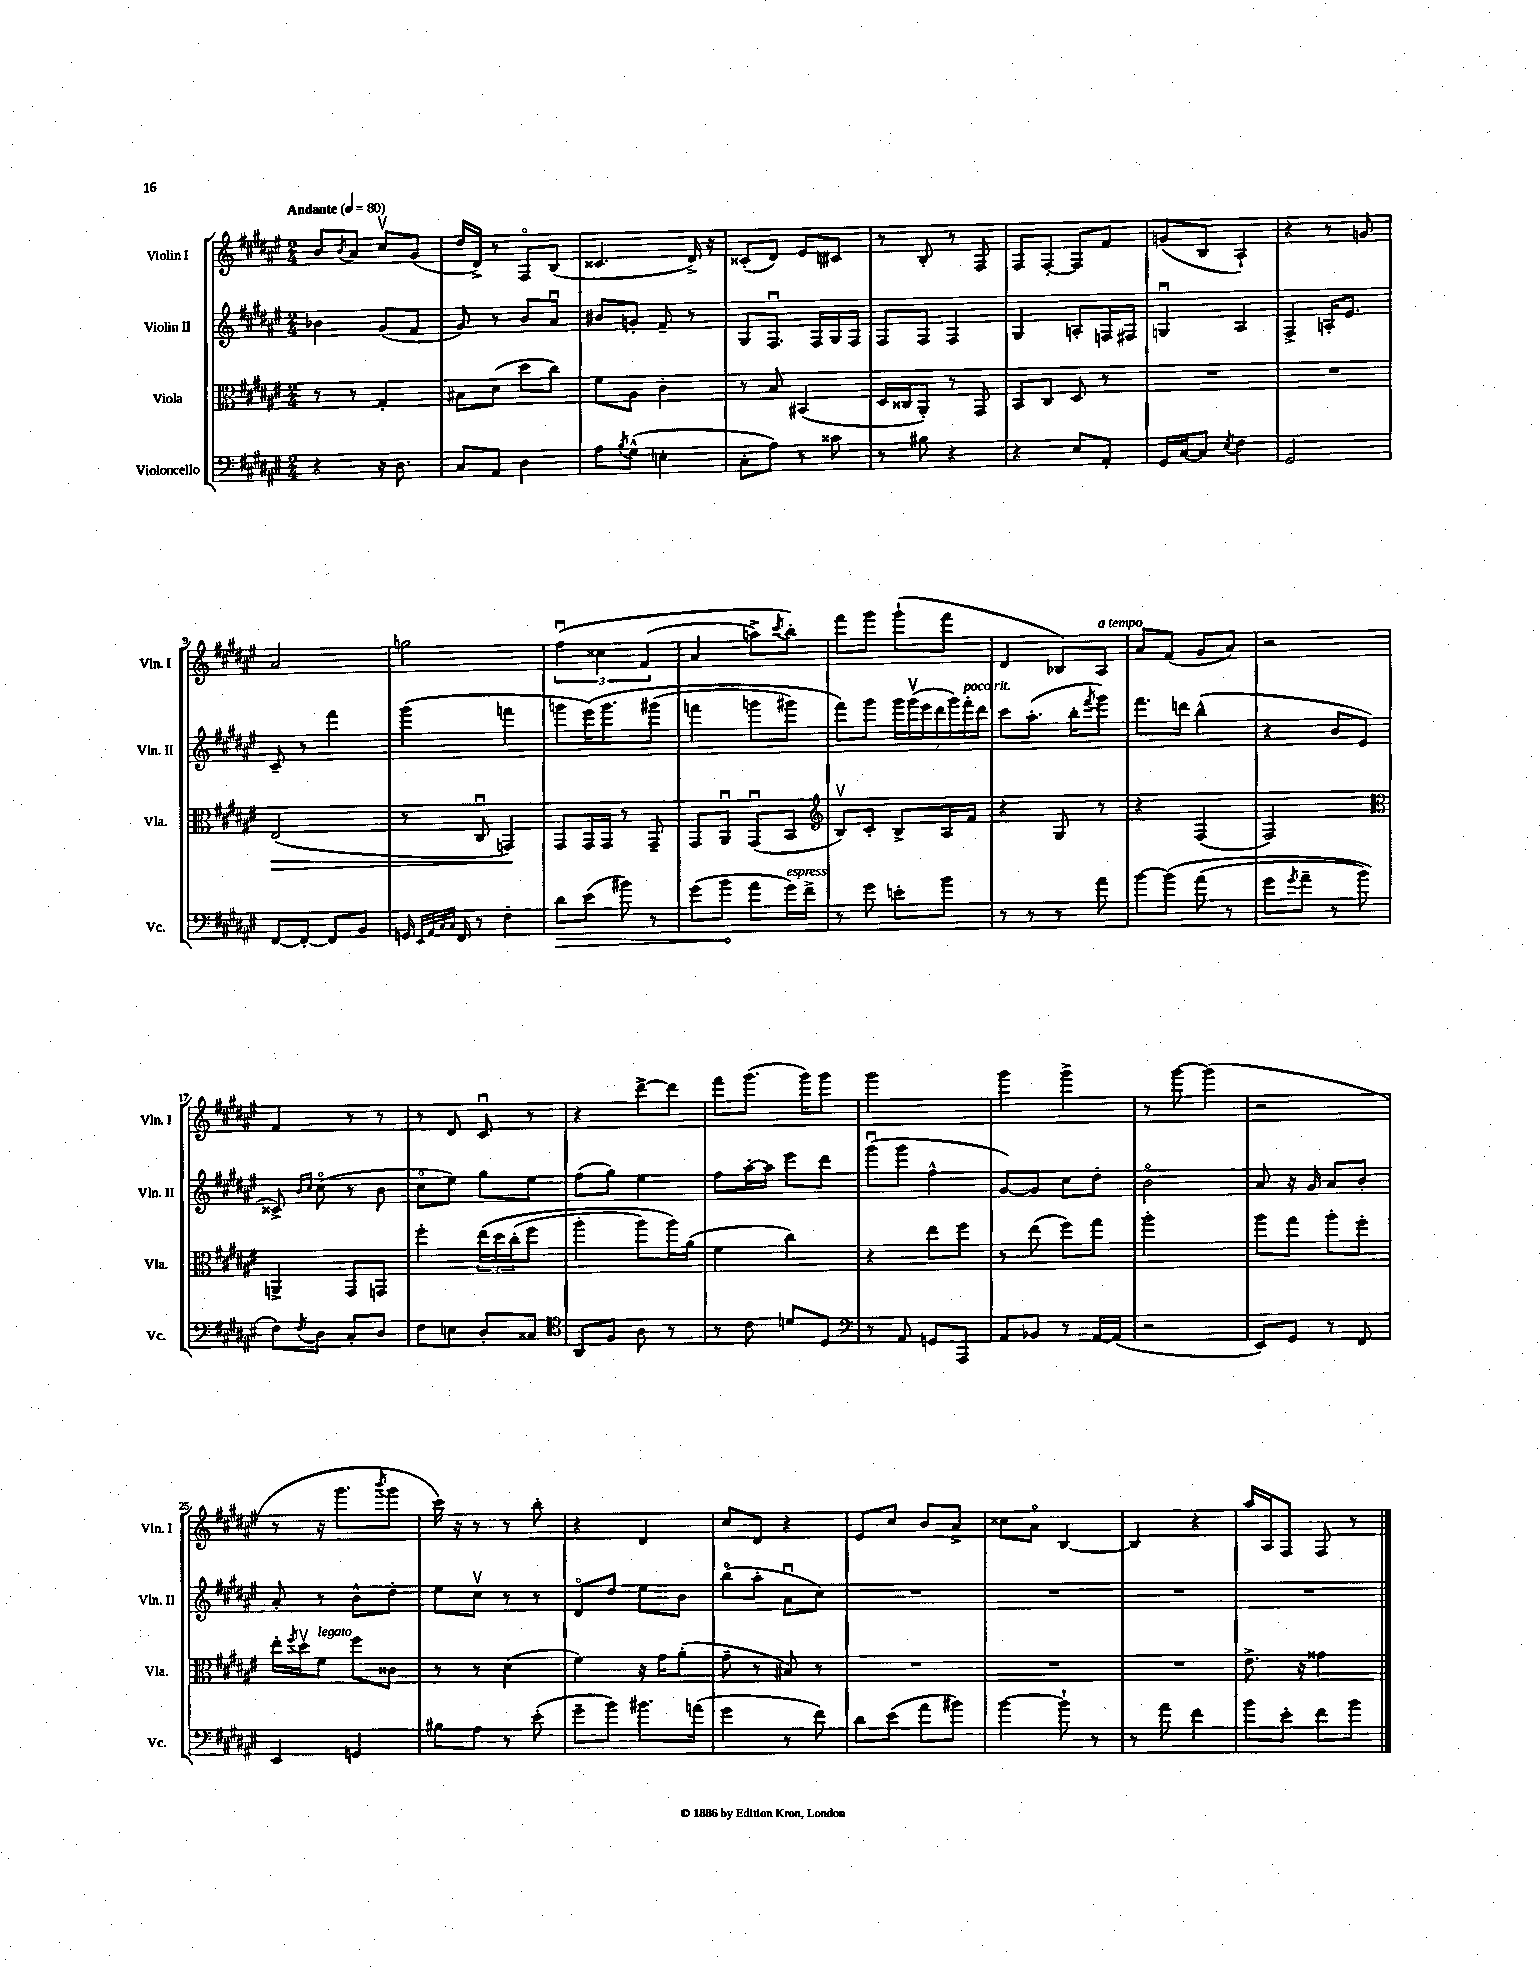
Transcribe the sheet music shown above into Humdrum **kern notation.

**kern	**dynam	**kern	**dynam	**kern	**kern
*part4	*part4	*part3	*part3	*part2	*part1
*staff4	*staff4	*staff3	*staff3	*staff2	*staff1
*I"Violoncello	*	*I"Viola	*	*I"Violin II	*I"Violin I
*I'Vc.	*	*I'Vla.	*	*I'Vln. II	*I'Vln. I
*clefF4	*	*clefC3	*	*clefG2	*clefG2
*k[f#c#g#d#a#e#]	*	*k[f#c#g#d#a#e#]	*	*k[f#c#g#d#a#e#]	*k[f#c#g#d#a#e#]
*M2/4	*	*M2/4	*	*M2/4	*M2/4
*MM80	*	*MM80	*	*MM80	*MM80
=1	=1	=1	=1	=1	=1
!	!	!	!	!	!LO:TX:a:B:t=Andante
4r	.	8r	.	4b-X\	8b/L
.	.	.	.	.	8qb/
.	.	8r	.	.	8a#/J
16r	.	4G#'/	.	(8g#/L	8cc#v/L
8.D#\	.	.	.	.	.
.	.	.	.	8f#/J	(8g#/J
=2	=2	=2	=2	=2	=2
8C#/L	.	8B#X\L	.	8g#/)	16dd#/LL
.	.	.	.	.	16d#^/JJ)
8AA#/J	.	(8d#\J	.	8r	8r
4D#\	.	8dd#\L	.	8b/L	8F#/L
.	.	8cc#\J)	.	8a#u/J	(8B/J
=3	=3	=3	=3	=3	=3
8A#\L	.	8f#\L	.	8b#X/L	4.c##X/
8qB/	.	.	.	.	.
(8G#^^\J	.	8A#\J	.	8gn'/J	.
4En'\	.	4c#'\	.	8f#~/	.
.	.	.	.	8r	16d#^/)
.	.	.	.	.	16r
=4	=4	=4	=4	=4	=4
8C#'\L	.	8r	.	8G#/L	(8c##X'/L
8A#\J)	.	8B/	.	8.F#u/J	8d#/J)
8r	.	(4BB#X/	.	.	8e#/L
.	.	.	.	16F#/LL	.
8c##X\	.	.	.	16G#/	8c#X/J
.	.	.	.	16F#/JJ	.
=5	=5	=5	=5	=5	=5
8r	.	16D#/LL	.	8F#/L	8r
.	.	16C##X/J	.	.	.
8B#X\	.	8AA#'/J)	.	8F#/J	8B'/
4r	.	8r	.	4F#/	8r
.	.	8GG#/	.	.	8F#/
=6	=6	=6	=6	=6	=6
4r	.	8BB/L	.	4G#/	8F#/L
.	.	8C#/J	.	.	[8F#'/J
8E#/L	.	8D#/	.	8An'/L	8F#/L]
8AA#'/J	.	8r	.	16Fn/L	8f#/J
.	.	.	.	16F#X/JJ	.
=7	=7	=7	=7	=7	=7
16GG#/LL	.	2r	.	4Gnu/	(8gn/L
[16C#/J	.	.	.	.	.
8C#/J]	.	.	.	.	8B/J
8qE#/	.	.	.	.	.
4F#\	.	.	.	4A#/	4A#`/)
=8	=8	=8	=8	=8	=8
2GG#/	.	2r	.	4F#^/	4r
.	.	.	.	16An'/KL	8r
.	.	.	.	8.e#/J	.
.	.	.	.	.	8gn/
!!LO:LB:g=z
=9	=9	=9	=9	=9	=9
!	!	!	!LO:HP:b	!	!
[8FF#/L	.	(2E#/	>	8c#~/	2a#/
8FF#'/J_	.	.	.	8r	.
8FF#/L]	.	.	.	4fff#\	.
8BB/J	.	.	.	.	.
=10	=10	=10	=10	=10	=10
16GGn/	.	8r	.	(4ggg#\	2ggn\
32qqEE#/LLL	.	.	.	.	.
32qqAA#/	.	.	.	.	.
32qqC#/	.	.	.	.	.
32qqC#/JJJ	.	.	.	.	.
16FF#/	.	.	.	.	.
8r	.	8C#u/	.	.	.
4F#'\	.	4GGn/)	.	4fffn\	.
.	.	.	]	.	.
=11	=11	=11	=11	=11	=11
!	!LO:HP:b	!	!	!	!
8d#\L	>	8GG#/L	.	8gggn\L	(6ff#u\
(8e#\J	.	16GG#/L	.	(16eee#\K)	.
.	.	.	.	.	6cc##X\
.	.	16GG#/JJ	.	8.ggg\	.
8b#X\)	.	8r	.	.	.
.	.	.	.	.	(6f#/
8r	.	8GG#~/	.	(8ggg#X\J	.
=12	=12	=12	=12	=12	=12
(8g#\L	.	8GG#/L	.	4fffn\	4a#/
8b\J	.	8AA#u/J	.	.	.
8a#\L	]	(8GG#u/L	.	8gggn\L	8aan^\L)
.	.	.	.	.	8qccc#/
!LO:TX:a:i:t=espress.	!	!	!	!	!
16g#\L)	.	8BB/J	.	8ggg#X\J)	8bb'\J)
16f#^\JJ	.	.	.	.	.
=13	=13	=13	=13	=13	=13
*	*	*clefG2	*	*	*
8r	.	8Bv/L)	.	8fff#\L)	8fff#\L
8g#\	.	8c#'/J	.	8ggg#\J	8ggg#\J
8en'\L	.	8B^/L	.	28ggg#\LL	(8ggg#`\L
.	.	.	.	(28ggg#v\	.
.	.	.	.	28eee#\	.
.	.	.	.	28ddd#\	.
8b\J	.	16A#/L	.	.	8fff#\J
.	.	.	.	28ggg#\)	.
!	!	!	!	!LO:TX:a:i:t=poco rit.	!
.	.	.	.	28fff#'\	.
.	.	16f#/JJ	.	.	.
.	.	.	.	28ddd#\JJ	.
=14	=14	=14	=14	=14	=14
8r	.	4r	.	8ccc#\L	4d#/
8r	.	.	.	(8.aa#'\J	.
8r	.	8G#/	.	.	8B-X/L)
.	.	.	.	16bb'\KL	.
.	.	.	.	8qfff#/	.
!	!	!	!	!	!LO:TX:a:i:t=a tempo
8a#\	.	8r	.	8ggg#\J)	8A#/J
=15	=15	=15	=15	=15	=15
[8b\L	.	4r	.	8.fff#\L	8a#/L
(8b\J]	.	.	.	.	(8f#/J
.	.	.	.	16dddn\Jk	.
(8a#\	.	(4F#/	.	(4bb^^\	8g#/L
8r	.	.	.	.	8a#/J)
=16	=16	=16	=16	=16	=16
8g#\L	.	2F#/)	.	4r	2r
8qg#/	.	.	.	.	.
8a#~\J	.	.	.	.	.
8r	.	.	.	8b/L	.
8b\)	.	.	.	8e#/J	.
!!LO:LB:g=z
=17	=17	=17	=17	=17	=17
*	*	*clefC3	*	*	*
8F#\L)	.	4AAn^/	.	8c##X^/)	4f#/
.	.	.	.	16qqb/LL	.
8qF#/	.	.	.	16qqcc#/JJ	.
8D#\J	.	.	.	(8cc#\	.
8C#'/L	.	8GG#/L	.	8r	8r
8D#/J	.	8GGn/J	.	8b\	8r
=18	=18	=18	=18	=18	=18
8F#\L	.	4ff#'\	.	8cc#\L	8r
8En\J	.	.	.	8ee#\J)	8d#/
8D#'/L	.	(24ee#\LL	.	8gg#\L	8c#u/
.	.	24dd#\	.	.	.
.	.	(24cc#'\J	.	.	.
8C##X/J	.	8ff#\J	.	8ee#\J	8r
=19	=19	=19	=19	=19	=19
*clefC4	*	*	*	*	*
8AA#/L	.	4aa#'\	.	(8ff#\L	4r
8F#/J	.	.	.	8gg#\J)	.
8A#\	.	8aa#\L)	.	4ee#\	[8ddd#^\L
8r	.	16aa#\L)	.	.	8ddd#\J]
.	.	(16a#\JJ	.	.	.
=20	=20	=20	=20	=20	=20
8r	.	4f#\	.	8ff#\L	8fff#\L
8c#\	.	.	.	[16aa#'\L	(8.ggg#\J
.	.	.	.	16aa#\JJ]	.
8dn/L	.	4cc#\)	.	8eee#\L	.
.	.	.	.	.	16ggg#\KL)
8D#/J	.	.	.	8ddd#\J	8ggg#\J
=21	=21	=21	=21	=21	=21
*clefF4	*	*	*	*	*
8r	.	4r	.	(8ggg#u\L	2ggg#\
8AA#/	.	.	.	8ggg#\J	.
8GGn/L	.	8ee#\L	.	4ff#^^\	.
8AAA#/J	.	8ff#\J	.	.	.
=22	=22	=22	=22	=22	=22
8AA#/L	.	8r	.	[8g#/L)	4ggg#\
8BB-X/J	.	(8ee#\	.	8g#/J]	.
8r	.	8ff#\L)	.	8cc#\L	4ggg#^\
[16AA#/LL	.	8gg#\J	.	8dd#'\J	.
(16AA#/JJ]	.	.	.	.	.
=23	=23	=23	=23	=23	=23
2r	.	2aa#'\	.	2b\	8r
.	.	.	.	.	[8ggg#\
.	.	.	.	.	(4ggg#\]
=24	=24	=24	=24	=24	=24
8EE#/L)	.	8aa#\L	.	8a#/	2r
8GG#/J	.	8gg#\J	.	16r	.
.	.	.	.	16g#/	.
8r	.	8aa#'\L	.	8a#/L	.
8FF#/	.	8ff#'\J	.	8b'/J	.
!!LO:LB:g=z
=25	=25	=25	=25	=25	=25
4EE#/	.	16ee#'\LL	.	8a#'/	8r
.	.	8qff#/	.	.	.
.	.	16dd#v\J	.	.	.
!	!	!LO:TX:a:i:t=legato	!	!	!
.	.	8f#\J	.	8r	16r
.	.	.	.	.	8.ggg#\L
4GGn/	.	8ff#\L	.	8b^^\L	.
.	.	.	.	.	8qbbb/
.	.	8c##X\J	.	8dd#'\J	8ggg#\J
=26	=26	=26	=26	=26	=26
8B#X\L	.	8r	.	8ee#\L	16ccc#\)
.	.	.	.	.	16r
8A#\J	.	8r	.	8cc#v\J	8r
8r	.	(4d#\	.	8r	8r
(8e#'\	.	.	.	8r	8bb'\
=27	=27	=27	=27	=27	=27
8g#~\L	.	4f#\)	.	8d#/L	4r
8b\J)	.	.	.	8dd#/J	.
8.b#X\L	.	16r	.	8ee#\L	4d#/
.	.	16g#\KL	.	.	.
.	.	(8a#'\J	.	8b\J	.
(16an\Jk	.	.	.	.	.
=28	=28	=28	=28	=28	=28
4g#\	.	8g#~\	.	(8bb\L	8cc#/L
.	.	8r	.	8aa#'\J	8d#/J
8r	.	8B#X/)	.	8a#u\L	4r
8f#\)	.	8r	.	8cc#\J)	.
=29	=29	=29	=29	=29	=29
8d#\L	.	2r	.	2r	8e#/L
(8e#\J	.	.	.	.	8cc#/J
8a#\L	.	.	.	.	8b/L
8b#X\J)	.	.	.	.	8a#^/J
=30	=30	=30	=30	=30	=30
[4b\	.	2r	.	2r	8cc##X\L
.	.	.	.	.	8a#\J
8b`\]	.	.	.	.	[4B/
8r	.	.	.	.	.
=31	=31	=31	=31	=31	=31
8r	.	2r	.	2r	4B/]
8a#\	.	.	.	.	.
4f#\	.	.	.	.	4r
=32	=32	=32	=32	=32	=32
8b\L	.	8.e#^\	.	2r	16aa#/LL
.	.	.	.	.	16A#/J
8e#'\J	.	.	.	.	8F#/J
.	.	16r	.	.	.
8f#\L	.	4g##X\	.	.	8F#/
8b\J	.	.	.	.	8r
==	==	==	==	==	==
*-	*-	*-	*-	*-	*-
